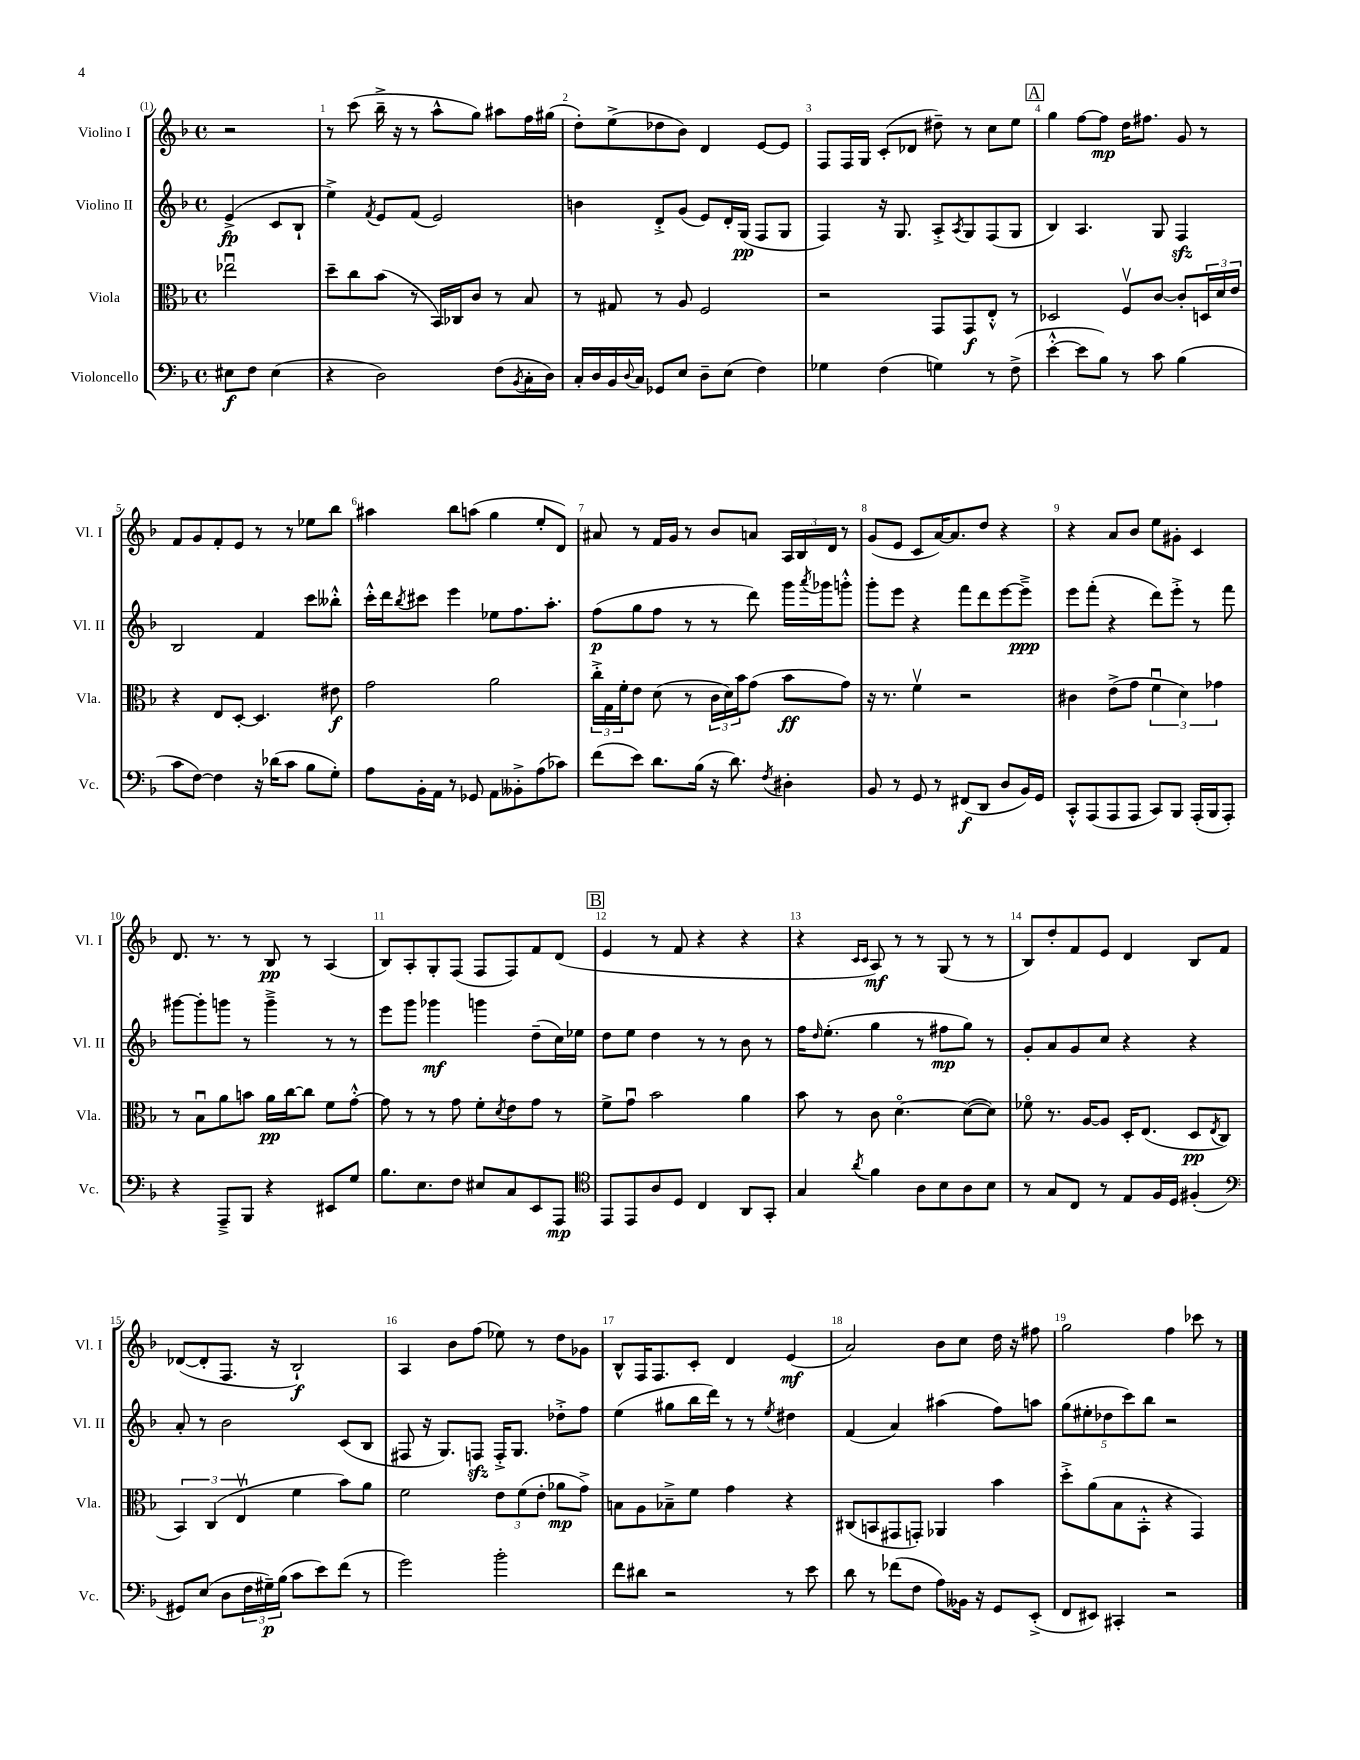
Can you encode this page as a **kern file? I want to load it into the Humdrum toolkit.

**kern	**kern	**kern	**kern
*staff4	*staff3	*staff2	*staff1
*clefF4	*clefC3	*clefG2	*clefG2
*k[b-]	*k[b-]	*k[b-]	*k[b-]
*M4/4	*M4/4	*M4/4	*M4/4
*met(c)	*met(c)	*met(c)	*met(c)
8E#	2ee-u	(4e^	2r
8F	.	.	.
(4E#	.	8c	.
.	.	8B-`	.
=	=	=	=
4r	8dd~	4ee^)	8r
.	8cc	.	(8ccc
.	.	8qf	.
2D)	(8b-	8e	16bb-~^
.	.	.	16r
.	8r	(8f	8r
.	16BB-)	2e)	8aa^^
.	16C-	.	.
.	8c	.	8gg)
(8F	8r	.	8aa#
8qBB-	.	.	.
16C'	8B-	.	16ff
16D)	.	.	(16gg#
=	=	=	=
16C'	8r	4b	8dd')
16D	.	.	.
16BB-	8G#	.	(8ee^
8qqD	.	.	.
16C	.	.	.
8GG-	8r	8d'^	8dd-
8E	8A	(8g	8b-)
8D~	2F	8e)	4d
(8E	.	16d'	.
.	.	(16G	.
4F)	.	8F	[8e
.	.	8G	8e]
=	=	=	=
4G-	2r	4F)	8F
.	.	.	16F
.	.	.	16G
(4F	.	16r	(8c'
.	.	8.G	.
.	.	.	8d-
4G)	8GG	8A'^	8dd#~)
.	.	8qA	.
.	8GG	8G	8r
8r	8E'^^	(8F	8cc
(8F^	8r	8G	8ee
=	=	=	=
[4e'^^	2D-	4B-)	4gg
8e]	.	4.A	[8ff
8B-)	.	.	8ff]
8r	8Fv	.	16dd
.	.	.	8.ff#
8c	[8c	8G	.
(4B-	8c']	4F	8g
.	24D	.	8r
.	24d	.	.
.	24e	.	.
=	=	=	=
8c	4r	2B-	8f
[8F)	.	.	8g
4F]	8E	.	8f'
.	[8D'	.	8e
16r	4.D]	4f	8r
(16d-	.	.	.
8c	.	.	8r
8B-	.	8ccc	8ee-
8G')	8e#	8bb--'^^	8bb-
=	=	=	=
8A	2g	16ccc'^^	4aa#
.	.	16ddd	.
.	.	8qbb-	.
16BB-'	.	8ccc#	.
16AA	.	.	.
8r	.	4eee	8bb-
8GG-	.	.	(8aa
8AA	2a	8ee-	4gg
8BB--'^	.	8.ff	.
(8A	.	.	8ee'
.	.	8.aa'	.
8c-)	.	.	8d)
=	=	=	=
(8f	24cc'^	(8ff	8a#
.	24G	.	.
.	24f'	.	.
8e)	8e	8gg	8r
8.d	(8d	8ff	16f
.	.	.	16g
.	8r	8r	8r
(16B-	.	.	.
16r	24c	8r	8b-
.	24d)	.	.
8.d)	.	.	.
.	24b-	.	.
.	(8g	8ddd)	8a
8qF	.	.	.
4D#'	8b-	16ggg	24A
.	.	.	24B-
.	.	8qaaa	.
.	.	16ggg-	.
.	.	.	24d
.	8g)	8ggg'^^	8r
=	=	=	=
8BB-	16r	8ggg'	(8g
.	8.r	.	.
8r	.	8eee	8e
8GG	4fv	4r	8c
8r	.	.	[16a)
.	.	.	8.a]
(8FF#	2r	8fff	.
8DD	.	8ddd	8dd
8D	.	[8eee	4r
16BB-)	.	8eee~^]	.
16GG	.	.	.
=	=	=	=
8CC'^^	4c#	8eee	4r
(8AAA	.	(8fff'	.
8AAA	(8e^	4r	8a
8AAA	8g	.	8b-
8CC)	6fu	8ddd)	8ee
8BBB-	.	8eee'^	8g#'
.	6d)	.	.
(16AAA'	.	8r	4c
16BBB-	.	.	.
.	6g-	.	.
8AAA')	.	8fff	.
=	=	=	=
4r	8r	[8ggg#	8.d
.	8B-u	8ggg#']	.
.	.	.	8.r
8AAA~^	8a	8ggg	.
8BBB-	8b	8r	8r
4r	16a	4ggg~^	8B-
.	[16cc	.	.
.	8cc]	.	8r
8EE#	8f	8r	(4A
8G	[8g'^^	8r	.
=	=	=	=
8.B-	8g]	8eee	8B-)
.	8r	8ggg	8A'
8.E	.	.	.
.	8r	4ggg-	8G'
8F	8g	.	(8F
8E#	8f'	4ggg	8F
.	8qd	.	.
8C	8e	.	8F)
8EE	8g	(8dd~	8f
8AAA	8r	16cc)	(8d
.	.	16ee-	.
=	=	=	=
*clefC4	*	*	*
8EE	8f^	8dd	4e
8EE	8gu	8ee	.
8A	2b-	4dd	8r
8D	.	.	8f
4C	.	8r	4r
.	.	8r	.
8AA	4a	8b-	4r
8GG'	.	8r	.
=	=	=	=
4G	8b-	16ff	4r
.	.	16qqdd	.
.	.	(8.ee'	.
.	8r	.	.
.	.	.	16qqc
8qa	.	.	16qqc
4f	8c	4gg	8A)
.	[4.do	.	8r
8A	.	8r	8r
8B-	.	8ff#	(8G
8A	(8d_	8gg)	8r
8B-	8d])	8r	8r
=	=	=	=
8r	8f-o	8g'	8B-)
8G	8.r	8a	8dd'
8C	.	8g	8f
.	[16A	.	.
8r	8A]	8cc	8e
8E	16D'	4r	4d
.	(8.E	.	.
16F	.	.	.
16D	.	.	.
(4F#'	8D	4r	8B-
.	8qE	.	.
.	8C	.	8f
=	=	=	=
*clefF4	*	*	*
8GG#)	6BB-)	8a'	([8d-
(8E	.	8r	8d-']
.	(6C	.	.
8D	.	2b-	8.F
.	6Ev	.	.
24F	.	.	.
24G#~)	.	.	.
.	.	.	16r
(24B-	.	.	.
8c	4f	.	2B-`)
8e)	.	.	.
(8f	8b-)	(8c	.
8r	8a	8B-	.
=	=	=	=
2g)	2f	8F#	4A
.	.	16r	.
.	.	8.G)	.
.	.	.	8b-
.	.	8F	(8ff
2b-'	12e	16F'^	8ee-)
.	.	8.G	.
.	(12f	.	.
.	.	.	8r
.	12e'	.	.
.	8a-	8dd-'^	8dd
.	8g^)	8ff	8g-
=	=	=	=
8f	8B	(4ee	8B-^^
8d#	8A	.	16F
.	.	.	8.F
2r	8B-~^	8gg#	.
.	8f	16bb-	8c'
.	.	16ddd)	.
.	4g	8r	4d
.	.	8r	.
.	.	8qee	.
8r	4r	4dd#	(4e
8e	.	.	.
=	=	=	=
8d	(8C#	(4f	2a)
8r	8BB	.	.
(8f-	8GG#	4a)	.
8F	8GG')	.	.
8A)	4AA-	(4aa#	8b-
16BB--	.	.	8cc
16r	.	.	.
8GG	4b-	8ff)	16dd
.	.	.	16r
(8EE'^	.	8aa	8ff#
=	=	=	=
8FF	8dd'^	(10gg	2gg
.	.	10ee#'	.
8EE#)	(8a	.	.
.	.	10dd-	.
4CC#'	8B-	.	.
.	.	10ccc)	.
.	8BB-'^^	.	.
.	.	10bb-	.
2r	4r	2r	4ff
.	4GG)	.	8ccc-
.	.	.	8r
==	==	==	==
*-	*-	*-	*-
